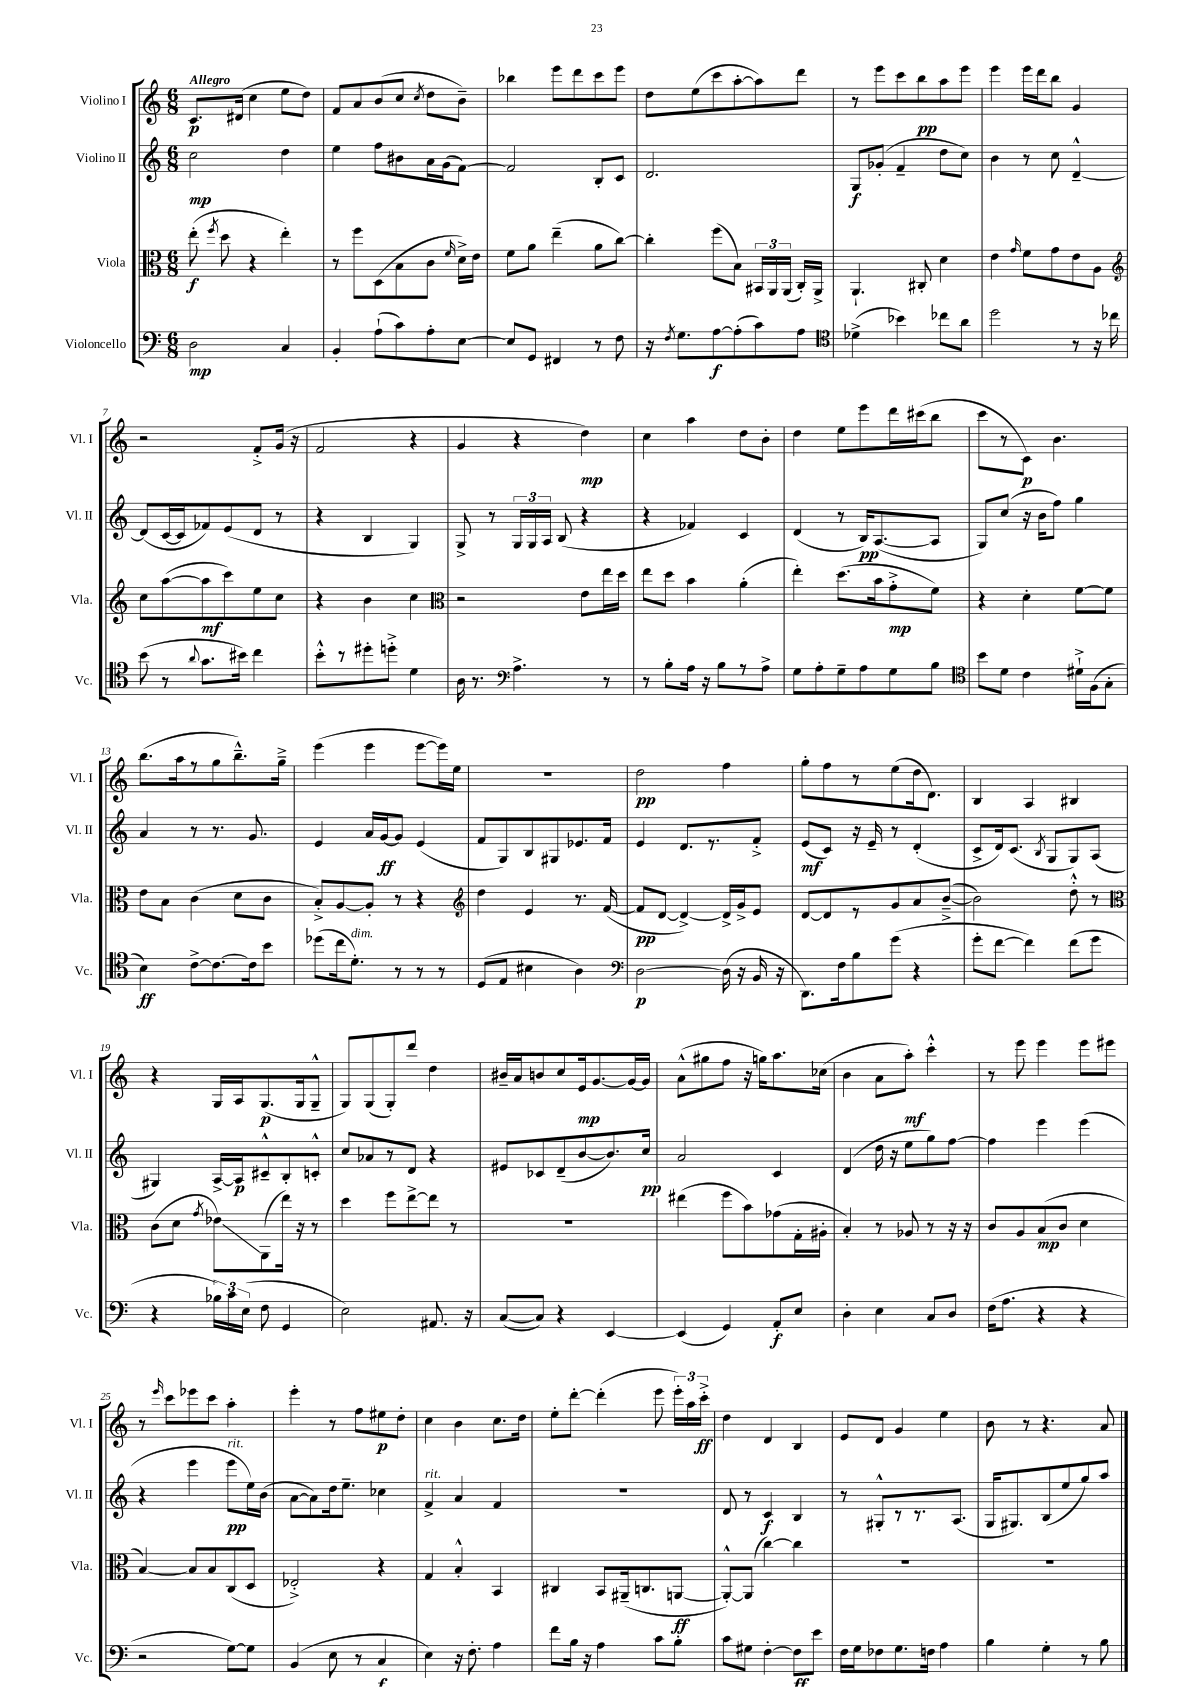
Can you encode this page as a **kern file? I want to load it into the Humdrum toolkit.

**kern	**kern	**kern	**kern
*staff4	*staff3	*staff2	*staff1
*clefF4	*clefC3	*clefG2	*clefG2
*k[]	*k[]	*k[]	*k[]
*M6/8	*M6/8	*M6/8	*M6/8
2D\	(8ee'\	2cc\	8.c/L
.	8qff/	.	.
.	8dd\	.	.
.	.	.	(16d#/Jk
.	4r	.	4cc\
4C/	4ee'\)	4dd\	8ee\L
.	.	.	8dd\J)
=	=	=	=
4BB'/	8r	4ee\	8f/L
.	8ff\L	.	8a/
(8A`\L	(8D\	8ff\L	(8b/
8c\)	8B\	8b#\	8cc/J
.	.	.	8qcc/
8A'\	8c\J	16a\L	8dd\L
.	.	(16g\J	.
.	16qqf/	.	.
[8E\J	16d^\LL)	[8f\J)	8b~\J)
.	16e\JJ	.	.
=	=	=	=
8E/]L	8f\L	2f/]	4bb-\
8GG/J	8a\J	.	.
4FF#/	(4ee~\	.	8eee\L
.	.	.	8ddd\
8r	8a\L	8B'/L	8ccc\
8F\	[8cc\J)	8c/J	8eee\J
=	=	=	=
16r	4cc'\]	2.d/	8dd\L
8qF/	.	.	.
8.G\L	.	.	.
.	.	.	(8ee\
[8A\	(8ff\L	.	8ccc\
(8A'\]	8B\J)	.	[8aa'\
8c\)	24BB#/LL	.	8aa\])
.	24AA/	.	.
.	(24AA/JJ	.	.
8A\J	16C'/LL)	.	8ddd\J
.	16AA^/JJ	.	.
=	=	=	=
*clefC4	*	*	*
(4d-^\	4.AA`/	8G/L	8r
.	.	(8g-'/J	8eee\L
4b-\)	.	4f~/	8ccc\
.	8C#'/	.	8bb\
8cc-\L	4d\	8dd\L	8aa\
8a\J	.	8cc\J)	8eee\J
=	=	=	=
2dd\	4e\	4b\	4eee\
.	16qqg/	.	.
.	8f\L	8r	16eee\LL
.	.	.	16ddd\J
.	8g\	8cc\	8bb\J
8r	8e\	[4d~^^/	4g/
16r	8A\J	.	.
16cc-\	.	.	.
=	=	=	=
*	*clefG2	*	*
(8b\	8cc\L	(8d/]L	2r
8r	([8aa\	[16c/L	.
.	.	16c/]J	.
8qqa/	.	.	.
8.g\L	8aa\]	8f-/)	.
.	8ccc\)	(8e/	.
16b#\Jk)	.	.	.
4cc\	8ee\	8d/J	8f'^/L
.	8cc\J	8r	(16g/Jk
.	.	.	16r
=	=	=	=
8b'^^\L	4r	4r	2f/
8r	.	.	.
8dd#'\	4b\	4B/	.
8dd'^\J	.	.	.
4d\	4cc\	4G/)	4r
=	=	=	=
*	*clefC3	*	*
16A\	2r	8G^/	4g/
8.r	.	.	.
.	.	8r	.
*clefF4	*	*	*
4.A^\	.	24G/LL	4r
.	.	24G/	.
.	.	24A/JJ	.
.	.	(8B/	.
.	8e\L	4r	4dd\)
8r	16ee\L	.	.
.	16dd\JJ	.	.
=	=	=	=
8r	8ee\L	4r	4cc\
8B'\L	8dd\J	.	.
16A\Jk	4b\	4f-/)	4aa\
16r	.	.	.
8B\L	.	.	.
8r	(4a'\	4c/	8dd\L
8A^\J	.	.	8b'\J
=	=	=	=
8G\L	4ee'\)	(4d/	4dd\
8A'\	.	.	.
8G~\	(8.dd\L	8r	8ee\L
8A\	.	16B/LK)	8eee\
.	16b\k	([8.A/	.
8G\	8g'^\	.	16ddd\L
.	.	.	(16ccc#\J
8B\J	8f\J)	8A/]J	8bb\J
=	=	=	=
*clefC4	*	*	*
8b\L	4r	8G/L)	8ccc\L
8d\J	.	(8cc/J	8r
4c\	4d'\	16r	8c\J)
.	.	16b\LK	.
.	.	8ff\J)	4.b\
16d#`^\LL	[8f\L	4gg\	.
(16F\J	.	.	.
8G'\J	8f\]J	.	.
=	=	=	=
4B\)	8e\L	4a/	(8.bb\L
.	8B\J	.	.
.	.	.	16aa\k
[8c^\L	(4c\	8r	8r
8.c\_	.	8.r	8gg\
.	8d\L	.	8.bb~^^\)
16c\]k	.	8.g/	.
8b\J	8c\J	.	.
.	.	.	16gg~^\Jk
=	=	=	=
(8dd-\L	8B'^/L)	4e/	(4eee\
16cc\k	[8A/	.	.
8.d'\J)	.	.	.
.	8A'/]J	16a/LL	4eee\
.	.	[16g/J	.
8r	8r	8g/]J	.
8r	4r	(4e/	[8eee\L
8r	.	.	16eee\]L)
.	.	.	16ee\JJ
=	=	=	=
*	*clefG2	*	*
(8D/L	4dd\	8f/L	2.r
8E/J	.	8G/)	.
4B#\	4e/	8B/	.
.	.	8G#/	.
4A\)	8.r	8.e-/	.
.	([16f/	16f/Jk	.
=	=	=	=
*clefF4	*	*	*
[2D\	8f/]L	4e/	2dd\
.	[8d/J	.	.
.	4d^/_)	8.d/L	.
.	.	8.r	.
(16D\]	16d^/]LL	.	4ff\
16r	16g^/J	.	.
16BB/	8e/J	8f'^/J	.
16r	.	.	.
=	=	=	=
8.DD\L)	[8d/L	(8e/L	8gg'\L
.	8d/]	8c/J)	8ff\
16F\k	.	.	.
8B\	8r	16r	8r
.	.	16e~/	.
(8g\J	8g/	8r	(8ee\
4r	8a/	(4d'/	16dd\k
.	.	.	8.d\J)
.	([8b~^/J	.	.
=	=	=	=
8g'\L	2b\])	8c^/L	4B/
[8f\J	.	16d/k)	.
.	.	(8.c/J	.
4f\])	.	.	4A/
.	.	8qB/	.
.	.	8G/L	.
(8f\L	8dd'^^\	8G/)	4B#/
8g\J	8r	(8A/J	.
=	=	=	=
*	*clefC3	*	*
4r	(8c\L	4G#/)	4r
.	8d\J	.	.
.	8qg/	.	.
24B-\LL)	8e-\L)	[16A^/LL	16G/LL
24c\	.	.	.
.	.	16A/]J	16A/J
(24E\JJ	.	.	.
8F\	(8AA\	8c#~^^/	(8.G/
4GG/	16ee\Jk)	8B'/	.
.	16r	.	16G/k
.	8r	8c'^^/J	8G~^^/J
=	=	=	=
2E\)	4dd\	8cc/L	8G/L)
.	.	8a-/	(8G/
.	8ff\L	8r	8G'/)
.	[8ee^\	8d/J	8ddd/J
8.AA#/	8ee\]J	4r	4dd\
.	8r	.	.
16r	.	.	.
=	=	=	=
([8C/L	2.r	8e#/L	16b#~/LL
.	.	.	16a/J
8C/]J)	.	8c-/	8b/
4r	.	(8d~/	8cc/
.	.	[8b/	16e/k
.	.	.	[8.g/
[4EE/	.	8.b/])	.
.	.	.	16g/_L
.	.	16cc/Jk	16g/]JJ
=	=	=	=
(4EE/]	(4ee#\	2a/	(8a^^\L
.	.	.	8gg#\
4GG/)	8ff\L	.	8ff\J
.	8b\)	.	16r
.	.	.	16gg\LK)
8AA'/L	(8g-\	4c/	8.aa\
8E/J	16G'\L	.	.
.	16A#'\JJ	.	(16cc-\Jk
=	=	=	=
4D'\	4B'/)	(4d/	4b\
4E\	8r	16dd\	8a\L
.	.	16r	.
.	8A-/	8ee\L	8aa'\J)
8C/L	8r	8gg\)	4ccc'^^\
8D/J	16r	[8ff\J	.
.	16r	.	.
=	=	=	=
(16F\LK	8c/L	4ff\]	8r
8.A\J	.	.	.
.	8A/	.	8eee\
4r	(8B/	4eee\	4eee\
.	8c/J	.	.
4r	4d\	(4eee\	8eee\L
.	.	.	8eee#\J
=	=	=	=
2r	[4B/)	4r	8r
.	.	.	16qqeee/
.	.	.	8ccc\L
.	8B/]L	4eee\	8eee-\
.	8B/	.	8ccc\J
[8G\L)	(8C/	8eee\L	4aa'\
8G\]J	8D/J	16ee\L)	.
.	.	(16b\JJ	.
=	=	=	=
(4BB/	2E-'^/)	[8a\L	4eee'\
.	.	8a\])	.
8E\	.	16dd\k	8r
.	.	8.ee~\J	.
8r	.	.	8ff\L
4C/	4r	4cc-\	8ee#\
.	.	.	8dd'\J
=	=	=	=
4E\)	4G/	4f^/	4cc\
16r	4B'^^/	4a/	4b\
8.F'\	.	.	.
4A\	4BB/	4f/	8.cc\L
.	.	.	16dd\Jk
=	=	=	=
8f\L	4C#/	2.r	8ee'\L
16B\Jk	.	.	[8ddd'\J
16r	.	.	.
4A\	8BB/L	.	(4ddd'\]
.	(16AA#~/k	.	.
.	8.C/	.	.
8c\L	.	.	8eee\
8B'\J	[8AA/J	.	24eee'\LL)
.	.	.	24aa\
.	.	.	24ccc'^\JJ
=	=	=	=
8c\L	8AA'^^/_L)	8d/	4dd\
8G#\J	(8AA/]J	8r	.
[4F'\	[4cc\)	4c/	4d/
8F\]L	4cc\]	4B/	4B/
8e\J	.	.	.
=	=	=	=
16F\LL	2.r	8r	8e/L
16G\J	.	.	.
8F-\	.	8G#'^^/L	8d/J
8.G\	.	8r	4g/
.	.	8.r	.
16F\Jk	.	.	.
4A\	.	.	4ee\
.	.	(8.A/J	.
=	=	=	=
4B\	2.r	16G/LK	8b\
.	.	8.G#/)	.
.	.	.	8r
4G'\	.	(8B/	4.r
.	.	8ee/	.
8r	.	8gg/)	.
8B\	.	8aa/J	8a/
==	==	==	==
*-	*-	*-	*-
